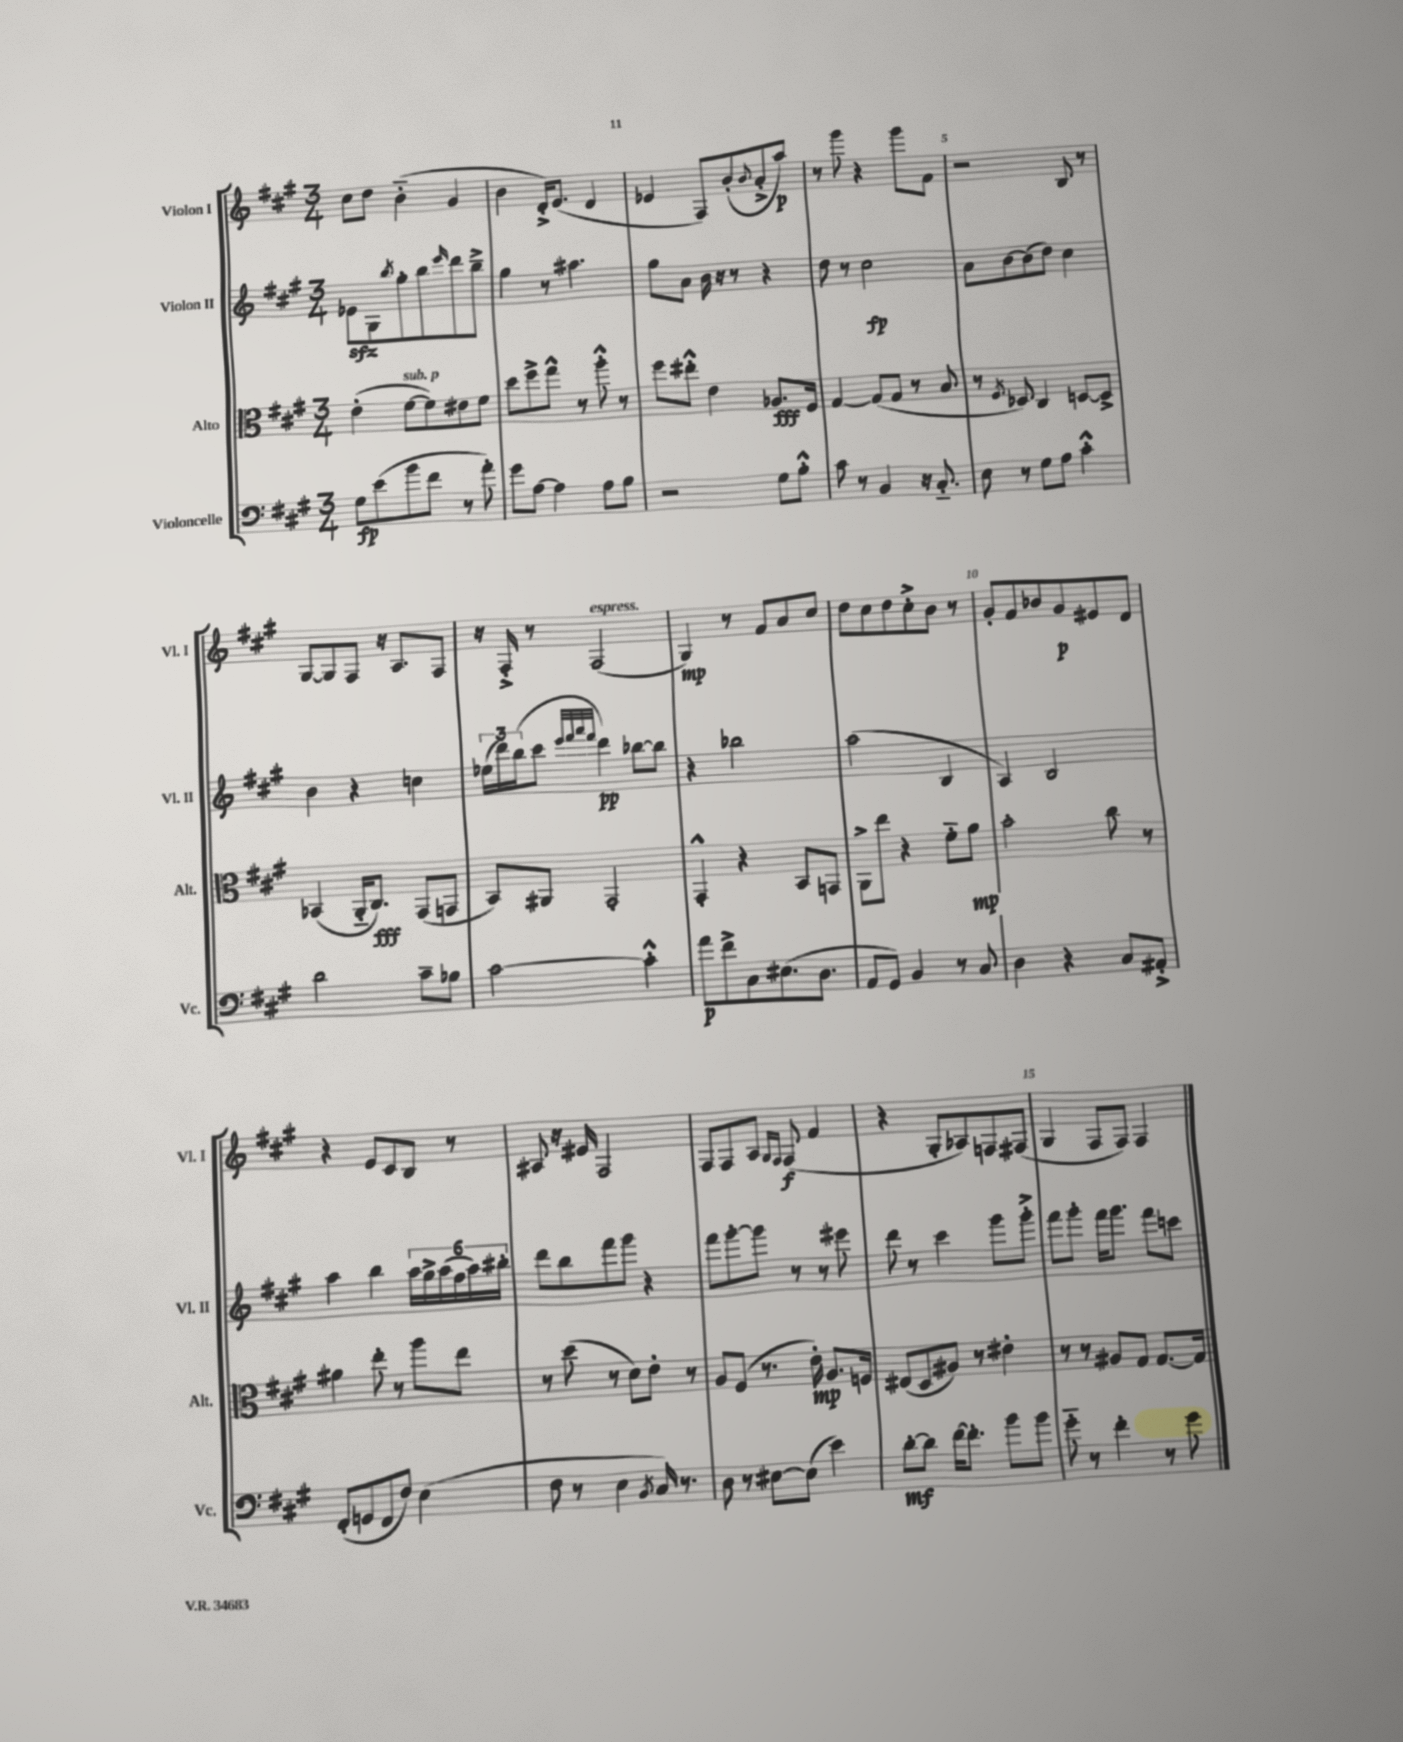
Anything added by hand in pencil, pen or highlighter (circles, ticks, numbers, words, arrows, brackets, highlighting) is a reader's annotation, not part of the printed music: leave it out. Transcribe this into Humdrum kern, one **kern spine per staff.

**kern	**kern	**kern	**kern
*staff4	*staff3	*staff2	*staff1
*clefF4	*clefC3	*clefG2	*clefG2
*k[f#c#g#]	*k[f#c#g#]	*k[f#c#g#]	*k[f#c#g#]
*M3/4	*M3/4	*M3/4	*M3/4
8G#	(4e'	8e-	8cc#
(8e	.	8G#	8dd
.	.	8qbb	.
8b	[8f#	8gg#'	(4b'~
8f#	8f#])	8bb	.
.	.	16qqeee	.
8r	8e#	8ddd	4g#
8a')	8f#	8bb~^	.
=	=	=	=
8g#	8dd	4gg#	4b
[8A	8ff#^	.	.
4A]	8gg#^^	8r	16d'^)
.	.	.	(8.e
.	8r	4.aa#	.
8A	8aa'^^	.	4d
8B	8r	.	.
=	=	=	=
2r	8ff#	8gg#	4e-
.	8ee#'^^	8a	.
.	4e	16b	8F#)
.	.	16r	.
.	.	8r	(8b'
.	.	.	8qqb
8G#	8.A-	4r	8a'^
8B'^^	.	.	8aa)
.	16F#	.	.
=	=	=	=
8c#	[4G#	8dd	8r
8r	.	8r	8ggg#
4BB	(8G#]	2cc#	4r
.	8G#	.	.
16r	8r	.	8ggg#
8.C#'~	.	.	.
.	8B	.	8f#
=	=	=	=
8E	8r	8a	2r
.	8qF#	.	.
8r	8D-)	[8b	.
8G#	4C#	(8b]	.
8A	.	8dd)	.
4c#'^^	[8D	4cc#	8B
.	8D^]	.	8r
=	=	=	=
2d	(4BB-	4b	[8G#
.	.	.	8G#]
.	16AA'~	4r	8F#
.	8.C#)	.	.
.	.	.	16r
.	.	.	8.A
8c#~	(8GG#	4cc	.
8B-	8GG	.	8F#
=	=	=	=
[2c#	8BB)	(24ee-	16r
.	.	24ddd)	.
.	.	.	16F#'^
.	.	(24bb	.
.	8AA#	8ccc#	8r
.	.	32qqeee	.
.	.	32qqfff#	.
.	.	32qqaaa	.
.	.	32qqfff#	.
.	2GG#'	4ddd)	(2F#
4c#'^^]	.	[8bb-	.
.	.	8bb-]	.
=	=	=	=
8a	4GG#'^^	4r	4G#)
8f#^	.	.	.
8C#	4r	2bb-	8r
(8.E#	.	.	8f#
.	8BB	.	8a
8.D	.	.	.
.	8GG	.	8cc#
=	=	=	=
8AA	8AA^	(2aa	8dd
8GG#)	8ee	.	8cc#
4BB	4r	.	8dd
.	.	.	8cc#'^
8r	8f#'~	4B	8b
8C#	8a	.	8r
=	=	=	=
4D	2b'	4A)	8g#'
.	.	.	8f#
4r	.	2B	8b-
.	.	.	8g#
8C#	8cc#	.	8e#
8AA#'^	8r	.	8d
=	=	=	=
(8FF#'	4a#	4aa	4r
8GG	.	.	.
8FF#	8ee'	4bb	8e
8F#)	8r	.	8c#
(4E	8aa	24aa	8B
.	.	24gg#^	.
.	.	(24aa	.
.	8ee	24ff#	8r
.	.	24aa)	.
.	.	24bb#'	.
=	=	=	=
8F#	8r	8ddd	8A#
8r	(8dd	8bb	16r
.	.	.	16e#
4E	8r	8fff#	2F#
.	8d)	8ggg#	.
8qBB	.	.	.
16C#)	8e'	4r	.
8.r	.	.	.
.	8r	.	.
=	=	=	=
8D	8A	8fff#	8F#
8r	(8F#	[8ggg#'	8F#
[8E#	8.r	8ggg#]	8A
.	.	.	16qqG#
.	.	.	16qqF#
(8E#]	.	8r	(8F#
.	16e')	.	.
4e)	8.A	8r	4f#
.	.	8eee#	.
.	16F	.	.
=	=	=	=
[8d'	(8E#	8ddd	4r
8d]	8D	8r	.
[16f#	8A#)	4ccc#	8G#'
8.f#']	.	.	.
.	8r	.	8A-)
8b	4e#'	8ggg#	8F
8b	.	8ggg#'^	(8F#
=	=	=	=
8g#'~	8r	8fff#	4G#
8r	8r	8ggg#'	.
4f#'	8A#	16fff#	8F#
.	.	8.ggg#	.
.	8G#	.	8F#)
8r	[8.G#	8fff#	4F#
8g#	.	8ccc	.
.	16G#]	.	.
==	==	==	==
*-	*-	*-	*-
